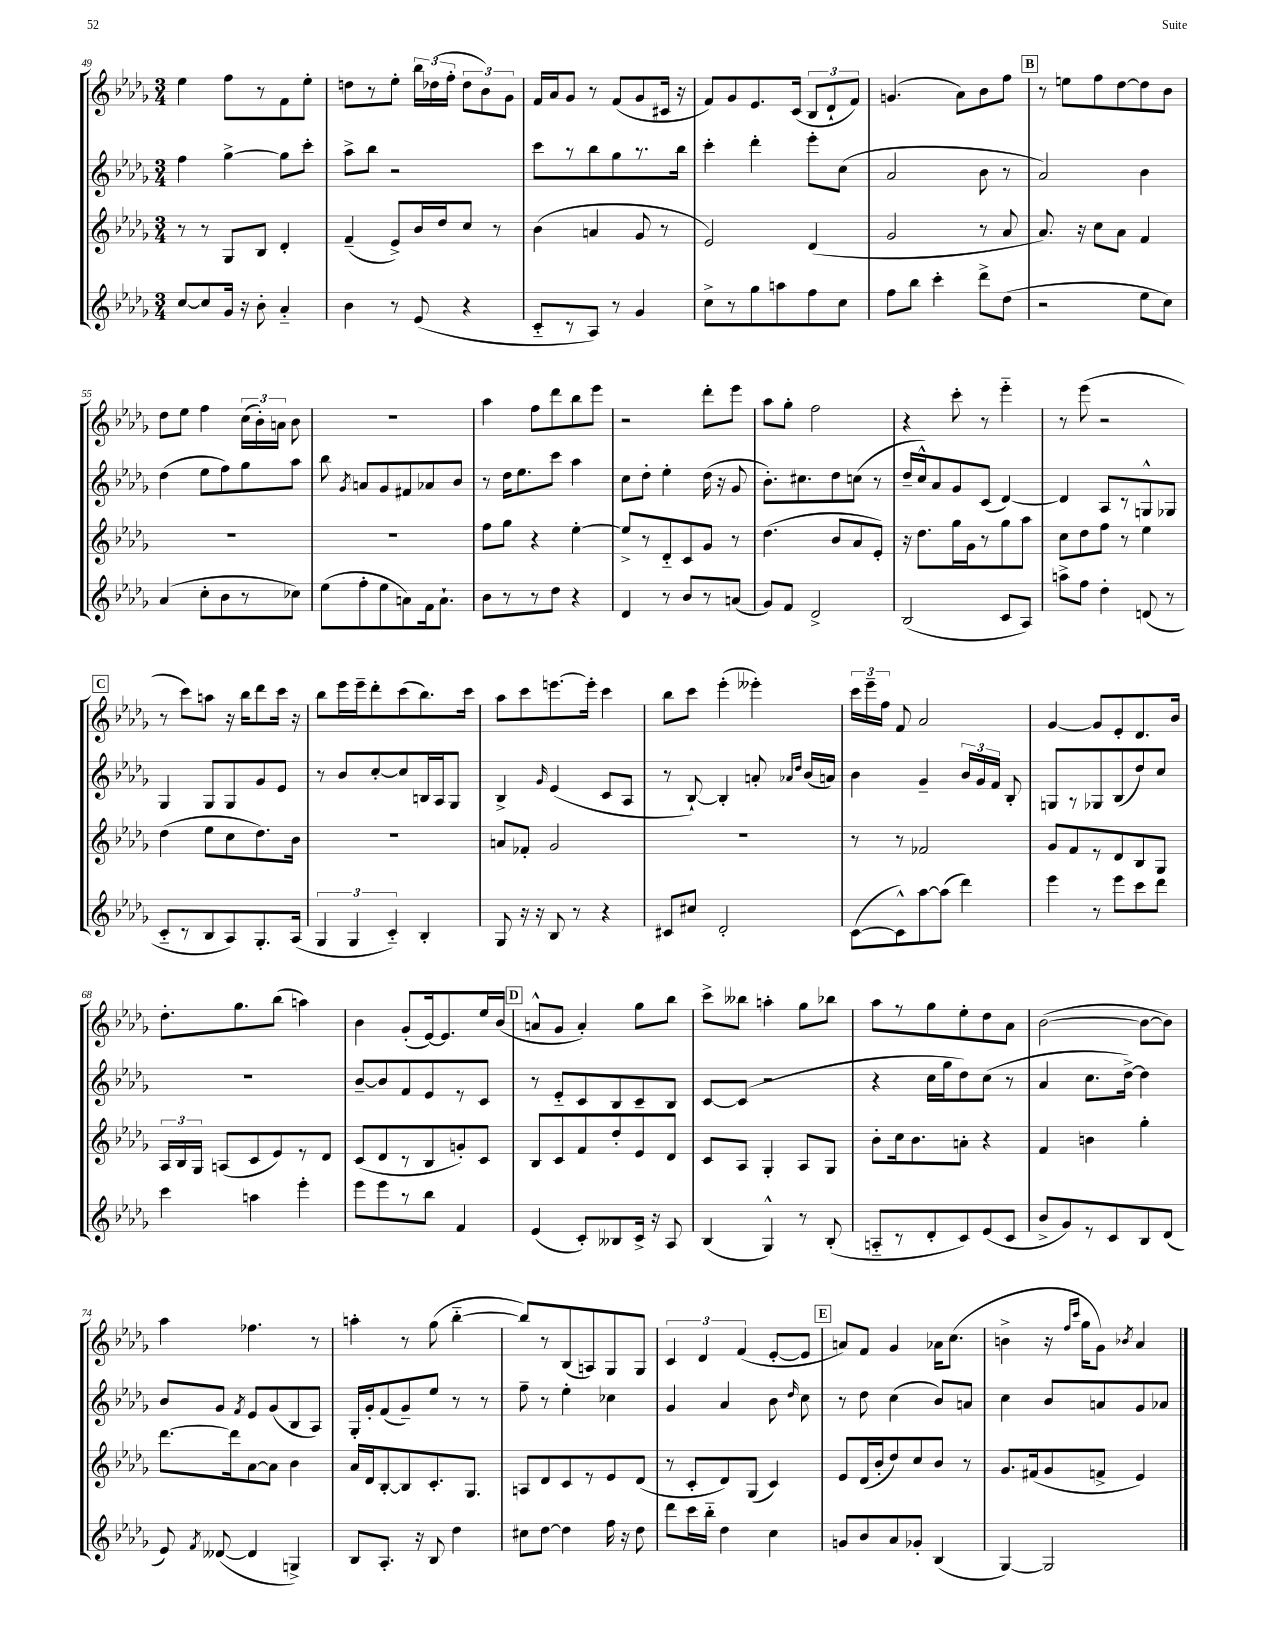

**kern	**kern	**kern	**kern
*part4	*part3	*part2	*part1
*staff4	*staff3	*staff2	*staff1
*clefG2	*clefG2	*clefG2	*clefG2
*k[b-e-a-d-g-]	*k[b-e-a-d-g-]	*k[b-e-a-d-g-]	*k[b-e-a-d-g-]
*M3/4	*M3/4	*M3/4	*M3/4
=49	=49	=49	=49
[8cc/L	8r	4ff\	4ee-\
8cc/]	8r	.	.
16g-/Jk	8G-/L	[4gg-^\	8ff\L
16r	.	.	.
8b-'\	8B-/J	.	8r
4a-/	4d-'/	8gg-\L]	8f\
.	.	8ccc'\J	8ee-'\J
=50	=50	=50	=50
4b-\	(4f~/	8aa-^\L	8ddn\L
.	.	8bb-\J	8r
8r	8e-^/L)	2r	8ee-'\J
(8e-/	16b-/L	.	24bb-\LL
.	.	.	(24dd-X\
.	16dd-/J	.	.
.	.	.	24ff'\JJ
4r	8cc/J	.	12dd-\L
.	.	.	12b-\)
.	8r	.	.
.	.	.	12g-\J
=51	=51	=51	=51
8c/L	(4b-\	8ccc\L	16f/LL
.	.	.	16a-/J
8r	.	8r	8g-/J
8A-/J)	4an/	8bb-\	8r
8r	.	8gg-\	(8f/L
4g-/	8g-/	8.r	8g-/
.	8r	.	16c#X/Jk
.	.	16bb-\Jk	16r
=52	=52	=52	=52
8cc^\L	2e-/)	4ccc'\	8f/L)
8r	.	.	8g-/
8gg-\	.	4ddd-'\	8.e-/
8aan\	.	.	.
.	.	.	(16c/Jk
8ff\	(4d-/	8eee-'\L	12B-/L
.	.	.	12d-`/
8cc\J	.	(8cc\J	.
.	.	.	12f/J)
=53	=53	=53	=53
8ff\L	2g-/	2a-/	(4.gn/
8bb-\J	.	.	.
4ccc'\	.	.	.
.	.	.	8a-\L)
8ddd-^\L	8r	8b-\	8b-\
(8dd-\J	8a-/	8r	8ff\J
!!LO:REH:place=s1:t=B
=54	=54	=54	=54
2r	8.a-/)	2a-/)	8r
.	.	.	8een\L
.	16r	.	.
.	8cc\L	.	8ff\
.	8a-\J	.	[8dd-\
8ee-\L	4f/	4b-\	8dd-\]
8cc\J)	.	.	8b-\J
!!LO:LB:g=z
=55	=55	=55	=55
(4a-/	2.r	(4dd-\	8dd-\L
.	.	.	8ee-\J
8cc'\L	.	8ee-\L	4ff\
8b-\	.	8ff\)	.
8r	.	8gg-\	(24cc\LL
.	.	.	24b-'\)
.	.	.	24an\JJ
8cc-X\J)	.	8aa-\J	8b-\
=56	=56	=56	=56
(8ee-\L	2.r	8bb-\	2.r
.	.	8qg-/	.
8ff'\	.	8an/L	.
8ee-\	.	8g-/	.
8an\)	.	8f#X/	.
16f\k	.	8a-X/	.
8.a`\J	.	.	.
.	.	8b-/J	.
=57	=57	=57	=57
8b-\L	8ff\L	8r	4aa-\
8r	8gg-\J	16dd-\KL	.
.	.	8.ee-\	.
8r	4r	.	8ff\L
8dd-\J	.	8ccc\J	8ddd-\
4r	[4ee-'\	4aa-\	8bb-\
.	.	.	8eee-\J
=58	=58	=58	=58
4d-/	8ee-^/L]	8cc\L	2r
.	8r	8dd-'\J	.
8r	8d-/	4ee-'\	.
8b-/L	8c/	.	.
8r	8g-/J	(16dd-\	8ddd-'\L
.	.	16r	.
(8an/J	8r	8g-/	8eee-\J
=59	=59	=59	=59
8g-/L)	(4.dd-\	8.b-'\L)	8aa-\L
8f/J	.	.	8gg-'\J
.	.	8.cc#X\	.
2d-^/	.	.	2ff\
.	8b-/L	8dd-\	.
.	8a-/	(8ccn\J	.
.	8e-'/J)	8r	.
=60	=60	=60	=60
(2B-/	16r	16dd-~/LL	4r
.	8.dd-\L	16cc^^/J)	.
.	.	8a-/	.
.	16gg-\L	8g-/	8ccc'\
.	16g-\J	.	.
.	8r	(8c/J	8r
8c/L	8gg-\	[4d-/)	4eee-\
8A-/J)	8aa-\J	.	.
=61	=61	=61	=61
8aan^\L	8cc\L	4d-/]	8r
8ff\J	8dd-\	.	(8eee-\
4dd-'\	8ff\J	8A-/L	2r
.	8r	8r	.
(8dn/	4ee-\	8Gn^^/	.
8r	.	8G-X/J	.
!!LO:LB:g=z
!!LO:REH:place=s1:t=C
=62	=62	=62	=62
8c/L	(4dd-\	4G-/	8r
8r	.	.	8ccc\L)
8B-/	8ee-\L	8G-/L	8aan\J
8A-/)	8cc\	8G-/	16r
.	.	.	16bb-\KL
8.G-'/	8.dd-\)	8g-/	8ddd-\
.	.	8e-/J	16ccc\Jk
(16A-/Jk	16b-\Jk	.	16r
=63	=63	=63	=63
6G-/	2.r	8r	8bb-\L
.	.	8b-/L	16eee-\L
6G-/	.	.	.
.	.	.	16eee-~\J
.	.	[8cc'/	8ddd-'\
6c/)	.	.	.
.	.	8cc/]	(8ccc\
4B-'/	.	16Bn/L	8.bb-\)
.	.	16A-/J	.
.	.	8G-/J	.
.	.	.	16ccc\Jk
=64	=64	=64	=64
8G-/	8an/L	4B-^/	8aa-\L
16r	8f-X'/J	.	8ccc\
16r	.	.	.
.	.	16qqg-/	.
8B-/	2g-/	(4e-/	[8.eeen\
8r	.	.	.
.	.	.	16eee'\Jk]
4r	.	8c/L	4ccc\
.	.	8A-/J	.
=65	=65	=65	=65
8c#X/L	2.r	8r	8bb-\L
8cc#X/J	.	[8B-`/)	8ccc\J
2d-'/	.	4B-'/]	(4eee-'\
.	.	8an'/	4eee--X'\)
.	.	16qqa-X/LL	.
.	.	16qqdd-/JJ	.
.	.	(16b-/LL	.
.	.	16an/JJ)	.
=66	=66	=66	=66
([8c\L	8r	4b-\	24ccc\LL
.	.	.	24eee-~\
.	.	.	24ff\JJ
8c^^\])	8r	.	8f/
[8aa-\	2f-X/	4g-~/	2a-/
(8aa-\J]	.	.	.
4ddd-\)	.	24b-/LL	.
.	.	24g-/	.
.	.	24f/JJ	.
.	.	8B-'/	.
=67	=67	=67	=67
4eee-\	8g-/L	8Gn/L	[4g-/
.	8f/	8r	.
8r	8r	8G-X/	8g-/L]
8eee-\L	8d-/	(8B-/	8e-'/
8ccc\	8B-/	8dd-/)	8.d-/
8ddd-\J	8G-/J	8cc/J	.
.	.	.	16b-/Jk
!!LO:LB:g=z
=68	=68	=68	=68
4ccc\	24A-/LL	2.r	8.dd-'\L
.	24B-/	.	.
.	24G-/JJ	.	.
.	(8An/L	.	.
.	.	.	8.gg-\
4aan\	8c/	.	.
.	8e-/)	.	(8bb-\J
4eee-'\	8r	.	4aan\)
.	8d-/J	.	.
=69	=69	=69	=69
8eee-\L	(8c/L	[8b-~/L	4b-\
8eee-\	8d-/	8b-/]	.
8r	8r	8f/	(8g-'/L
8bb-\J	8B-/	8e-/	[16e-/k)
.	.	.	8.e-/]
4f/	8gn'/)	8r	.
.	8c/J	8c/J	16ee-/L
.	.	.	(16b-/JJ
!!LO:REH:place=s1:t=D
=70	=70	=70	=70
(4e-/	8B-/L	8r	8an^^/L
.	8c/	8e-/L	8g-/J
8c'/L)	8f/	8c/	4a'/)
8B--X/	8dd-'/	8B-/	.
16c^/Jk	8e-/	8c~/	8gg-\L
16r	.	.	.
8A-/	8d-/J	8B-/J	8bb-\J
=71	=71	=71	=71
(4B-/	8c/L	[8c/L	8ccc^\L
.	8A-/J	(8c/J]	8bb--X\J
4G-^^/)	4G-'/	2r	4aan'\
8r	8A-/L	.	8gg-\L
(8B-'/	8G-/J	.	8bb-X\J
=72	=72	=72	=72
8An/L	8b-'\L	4r	8aa-\L
8r	16cc\k	.	8r
.	8.b-\	.	.
8d-'/	.	16cc\LL	8gg-\
.	.	16gg-\J	.
8c/)	8an'\J	8dd-\)	8ee-'\
(8e-/	4r	(8cc\J	8dd-\
8c/J	.	8r	8a-\J
=73	=73	=73	=73
8b-^/L	4f/	4a-/	([2b-\
8g-/)	.	.	.
8r	4bn\	8.cc\L	.
8c/	.	.	.
.	.	[16dd-^\Jk)	.
8B-/	4gg-'\	4dd-\]	8b-\L_
(8d-/J	.	.	8b-\J])
!!LO:LB:g=z
=74	=74	=74	=74
8e-/)	[8.ddd-\L	8b-/L	4aa-\
8qf/	.	.	.
([8d--X/	.	8g-/J	.
.	16ddd-\k]	.	.
.	.	8qf/	.
4d--/]	[8a-\	8e-/L	4.ff-X\
.	8a-\J]	(8g-/	.
4Gn^/)	4b-\	8B-/	.
.	.	8A-/J)	8r
=75	=75	=75	=75
8B-/L	16a-/LL	16G-'/LL	4aan'\
.	16d-/J	16g-'/J	.
8.A-'/J	[8B-'/	(8f/	.
.	8B-/]	8g-~/)	8r
16r	.	.	.
8B-/	8.c'/	8ee-/J	(8gg-\
4dd-\	.	8r	[4bb-\
.	8.G-/J	.	.
.	.	8r	.
=76	=76	=76	=76
8cc#X\L	8An/L	8ff~\	8bb-/L])
[8dd-\J	8d-/	8r	8r
4dd-\]	8c/	4ee-'\	(8B-/
.	8r	.	8An/)
16ff\	8e-/	4cc-X\	8G-/
16r	.	.	.
8dd-\	(8d-/J	.	8G-/J
=77	=77	=77	=77
8ddd-\L	8r	4g-/	6c/
16ccc\L	8c'/L	.	.
.	.	.	6d-/
16bb-\JJ	.	.	.
4dd-\	8d-/)	4a-/	.
.	.	.	(6f/
.	(8G-/J	.	.
4cc\	4c/)	8b-\	[8e-'/L
.	.	16qqdd-/	.
.	.	8cc\	8e-/J]
!!LO:REH:place=s1:t=E
=78	=78	=78	=78
8gn/L	8e-/L	8r	8an/L)
8b-/	(16d-/L	8dd-\	8f/J
.	16b-'/J	.	.
8a-/	8dd-/)	(4cc\	4g-/
8g-X'/J	8cc/	.	.
(4B-/	8b-/J	8b-/L)	16a-X\KL
.	.	.	(8.cc\J
.	8r	8an/J	.
=79	=79	=79	=79
[4G-/)	8.g-/L	4cc\	4bn^\
.	(16f#X/k	.	.
2G-/]	8g-/	8b-/L	16r
.	.	.	16qqff/LL
.	.	.	16qqccc/JJ
.	.	.	16gg-\KL
.	8fn^/J	8an/	8g-\J)
.	.	.	8qb-X/
.	4e-/)	8g-/	4a-/
.	.	8a-X/J	.
==	==	==	==
*-	*-	*-	*-
